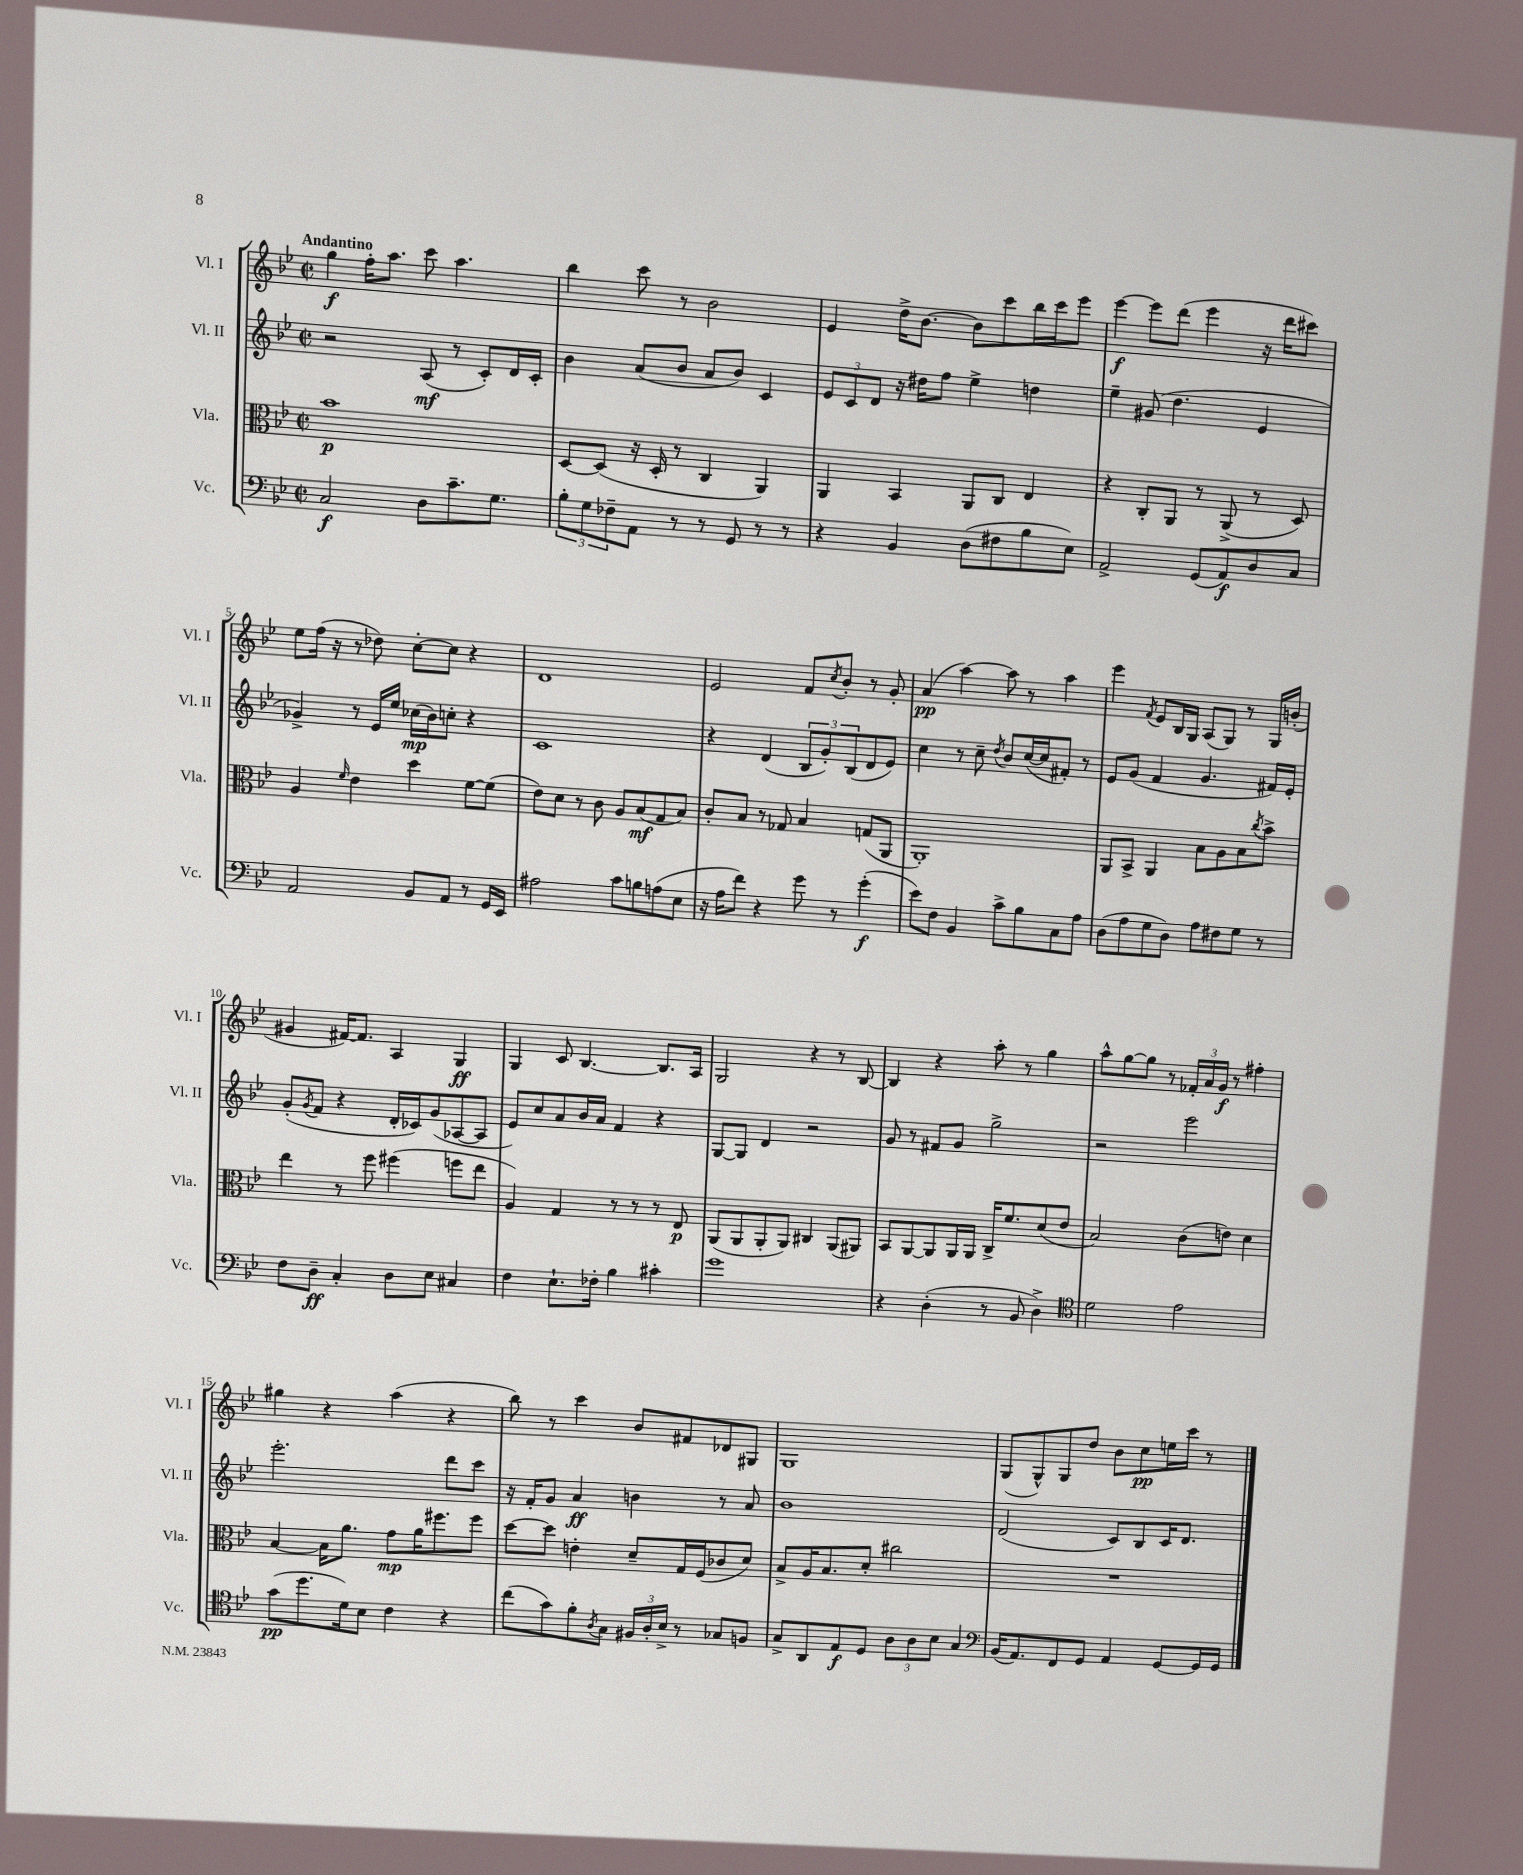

**kern	**kern	**kern	**kern
*staff4	*staff3	*staff2	*staff1
*clefF4	*clefC3	*clefG2	*clefG2
*k[b-e-]	*k[b-e-]	*k[b-e-]	*k[b-e-]
*M2/2	*M2/2	*M2/2	*M2/2
*met(c|)	*met(c|)	*met(c|)	*met(c|)
2C	1b-	2r	4gg
.	.	.	16ff'
.	.	.	8.aa
8D	.	(8A	8ccc
8.c~	.	8r	4.aa
.	.	8c')	.
8.G	.	.	.
.	.	16d	.
.	.	16c'	.
=	=	=	=
12B-'	[8D	4b-	4bb-
12G	.	.	.
.	(8D]	.	.
12F-~	.	.	.
8AA	16r	(8a	8ccc
.	16D'	.	.
8r	8r	8b-	8r
8r	4C	8a	2b-
8GG	.	8b-)	.
8r	4AA)	4c	.
8r	.	.	.
=	=	=	=
4r	4AA	12e-	4e-
.	.	12c	.
.	.	12d	.
4BB-	4BB-	16r	16dd^
.	.	16dd#	[8.b-
.	.	8ff	.
(8D	8AA	4ee-^	8b-]
8F#	8C	.	8ccc
8B-	4E-	4dd	16bb-
.	.	.	16ccc
8E-)	.	.	8eee-
=	=	=	=
2AA^	4r	4ee-~	[4eee-
.	8C'	(8g#	8eee-]
.	8AA	4.dd	(8ddd
(8GG	8r	.	4eee-
8AA)	(8AA^	.	.
8D	8r	4e-	16r
.	.	.	16ddd
8C	8D)	.	8ccc#)
=	=	=	=
2AA	4A	4g-^)	8ee-
.	.	.	(16ff
.	.	.	16r
.	16qqf	.	.
.	4e-	8r	8r
.	.	16e-	8dd-)
.	.	16ee-	.
8BB-	4dd	(16cc-	[8cc'
.	.	16b-)	.
8AA	.	8cc'	8cc]
8r	[8f	4r	4r
16GG	(8f]	.	.
16EE-	.	.	.
=	=	=	=
2A#	8e-)	1c	1d
.	8d	.	.
.	8r	.	.
.	8c	.	.
8c	8A	.	.
8B	(8B-	.	.
(8A	8G	.	.
8E-	8B-)	.	.
=	=	=	=
16r	8c'	4r	2e-
16A	.	.	.
8f)	8B-	.	.
4r	8r	(4d	.
.	8G-	.	.
8g	4B-	12B-	8f
.	.	12g')	.
.	.	.	8qcc
8r	.	.	8b-'
.	.	(12B-	.
(4g'	(8G	8d	8r
.	8AA	8e-)	8g'
=	=	=	=
8e-)	1AA')	4cc	(4a
8F	.	.	.
4BB-	.	8r	[4aa)
.	.	8cc~	.
.	.	8qdd	.
8c^	.	8b-	8aa]
8B-	.	([16cc	8r
.	.	16cc]	.
8C	.	8f#')	4aa
8A	.	8r	.
=	=	=	=
(8D	8AA	8e-	4eee-
8A	8BB-^	(8g	.
.	.	.	8qf
8G	4AA	4f	8e-
8D)	.	.	16B-
.	.	.	16G
8A	8B-	4.g	(8A
8F#	8A	.	8G)
8G	8B-	.	8r
.	8qcc	.	.
8r	8b-^	16f#)	16G
.	.	16e-'	(16b'
=	=	=	=
8F	4ee-	(8g'	4g#
.	.	8qg	.
8D~	.	8f	.
4C'	8r	4r	[16f#)
.	.	.	8.f#]
.	8ff	.	.
8D	(4ff#	16d'	4A
.	.	16c-)	.
8E-	.	(8g	.
4C#	8ff	[8A-	4G
.	8ee-	8A-]	.
=	=	=	=
4F	4A)	8e-)	4G
.	.	8cc	.
8.E-`	4G	8a	8c
.	.	16b-	[4.B-
16F-'	.	16a	.
4B-	8r	4f	.
.	8r	.	.
4c#'	8r	4r	8.B-]
.	8E-	.	.
.	.	.	16A
=	=	=	=
1g	(8AA	[8G	2G
.	8AA	8G]	.
.	8AA'	4d	.
.	8AA)	.	.
.	4C#	2r	4r
.	(8AA	.	8r
.	8AA#)	.	[8B-
=	=	=	=
4r	8BB-	8g	4B-]
.	[8AA	8r	.
(4D'	8AA]	8f#	4r
.	16AA	8g	.
.	16AA	.	.
8r	16C^	2gg^	8aa'
.	8.f	.	.
8BB-	.	.	8r
4D^)	(8d	.	4gg
.	8e-	.	.
=	=	=	=
*clefC4	*	*	*
2d	2B-)	2r	8aa^^
.	.	.	[8gg
.	.	.	8gg]
.	.	.	8r
2e-	(8c	2eee-	24f-'
.	.	.	24a
.	.	.	24g
.	8e)	.	8r
.	4d	.	4ff#'
=	=	=	=
(8g	[4B-	2.eee-'	4gg#
8.dd	.	.	.
.	16B-]	.	4r
16d)	8.a	.	.
8B-	.	.	.
4c	8g	.	(4aa
.	16a	.	.
.	8.ff#	.	.
4r	.	8ddd	4r
.	8ff#	8ccc	.
=	=	=	=
(8cc	[8dd	16r	8bb-)
.	.	16f'	.
8g)	8dd]	8g	8r
8f'	4e'	4a	4ccc
8qA	.	.	.
8G	.	.	.
24F#	8d~	4b	8b-
24A'	.	.	.
24B-^	.	.	.
8r	16G	.	8f#
.	(16F	.	.
8G-	8c-	8r	8d-
8F	8d)	8a	8G#
=	=	=	=
8G^	8B-^	1b-	1G
8AA	16A	.	.
.	8.B-	.	.
8E-	.	.	.
8D	8d'	.	.
12A	2cc#	.	.
12A	.	.	.
12B-	.	.	.
4G	.	.	.
=	=	=	=
*clefF4	*	*	*
(16BB-	1r	(2d	(8G
8.AA)	.	.	.
.	.	.	8G^^)
8FF	.	.	8G
8GG	.	.	8dd
4AA	.	8c)	8b-
.	.	8B-	8cc
[8GG	.	16c	16ee
.	.	8.d	16ccc
16GG]	.	.	8r
16GG	.	.	.
==	==	==	==
*-	*-	*-	*-
